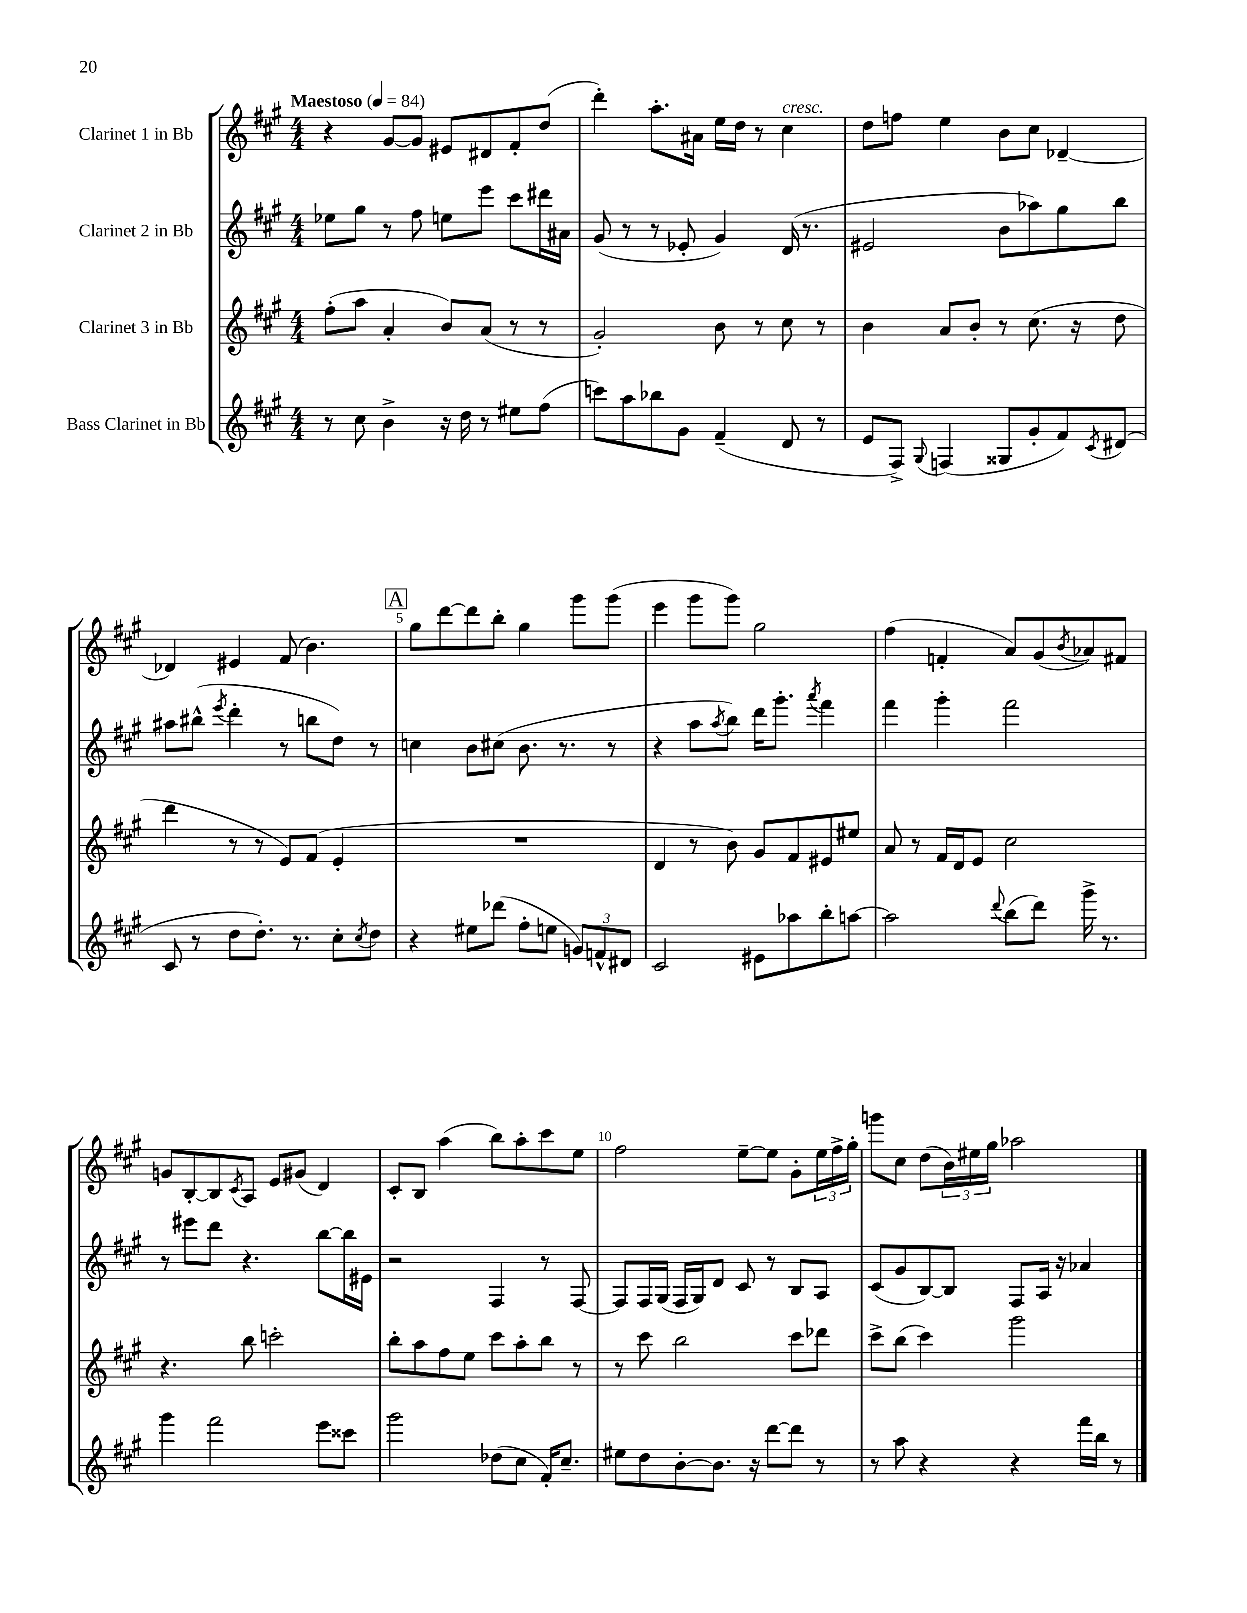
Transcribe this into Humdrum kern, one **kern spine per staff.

**kern	**kern	**kern	**kern
*part4	*part3	*part2	*part1
*staff4	*staff3	*staff2	*staff1
*I"Bass Clarinet in Bb	*I"Clarinet 3 in Bb	*I"Clarinet 2 in Bb	*I"Clarinet 1 in Bb
*clefG2	*clefG2	*clefG2	*clefG2
*k[f#c#g#]	*k[f#c#g#]	*k[f#c#g#]	*k[f#c#g#]
*M4/4	*M4/4	*M4/4	*M4/4
*MM84	*MM84	*MM84	*MM84
=1	=1	=1	=1
!	!	!	!LO:TX:a:B:t=Maestoso
8r	(8ff#'\L	8ee-X\L	4r
8cc#\	8aa\J	8gg#\J	.
4b^\	4a'/	8r	[8g#/L
.	.	8ff#\	8g#/J]
16r	8b/L)	8een\L	8e#X/L
16dd\	.	.	.
8r	(8a/J	8eee\J	8d#X/
8ee#X\L	8r	8ccc#\L	8f#'/
(8ff#\J	8r	16ddd#X\L	(8dd/J
.	.	16a#X\JJ	.
=2	=2	=2	=2
8cccn\L)	2g#'/)	(8g#/	4ddd'\)
8aa\	.	8r	.
8bb-X\	.	8r	8.aa'\L
8g#\J	.	8e-X'/	.
.	.	.	16a#X\Jk
(4f#~/	8b\	4g#/)	16ee\LL
.	.	.	16dd\JJ
.	8r	.	8r
!	!	!	!LO:TX:a:i:t=cresc.
8d/	8cc#\	(16d/	4cc#\
.	.	8.r	.
8r	8r	.	.
=3	=3	=3	=3
8e/L	4b\	2e#X/	8dd\L
8F#^/J)	.	.	8ffn\J
8qqG#/	.	.	.
(4Fn/	8a/L	.	4ee\
.	8b'/J	.	.
8G##X/L	8r	8b\L	8b\L
8g#'/	(8.cc#\	8aa-X\)	8cc#\J
8f#/)	.	8gg#\	[4d-X~/
.	16r	.	.
8qc#/	.	.	.
(8d#X/J	8dd\	8bb\J	.
!!LO:LB:g=z
=4	=4	=4	=4
8c#/	4ddd\	8aa#X\L	4d-X/]
8r	.	(8bb#X^^\J	.
.	.	8qeee/	.
8dd\L	8r	4ddd'\	4e#X/
8.dd'\J)	8r	.	.
.	8e/L)	8r	(8f#/
8.r	.	.	.
.	(8f#/J	8bbn\L	4.b\)
8cc#'\L	4e'/	8dd\J)	.
8qcc#/	.	.	.
8dd\J	.	8r	.
!!LO:REH:place=s1:t=A
=5	=5	=5	=5
4r	1r	4ccn\	8gg#\L
.	.	.	[8ddd\
8ee#X\L	.	8b\L	8ddd\]
(8ddd-X\J	.	(8cc#X\J	8bb'\J
8ff#'\L	.	8.b\	4gg#\
8een\J	.	.	.
.	.	8.r	.
12gn/L)	.	.	8ggg#\L
12fn^^/	.	.	.
.	.	8r	(8ggg#\J
12d#X/J	.	.	.
=6	=6	=6	=6
2c#/	4d/	4r	4eee\
.	8r	8aa\L	8ggg#\L
.	.	8qaa/	.
.	8b\)	8bb\J)	8ggg#\J)
8e#X\L	8g#/L	16ddd\KL	2gg#\
.	.	8.ggg#'\J	.
8aa-X\	8f#/	.	.
.	.	8qaaa/	.
8bb'\	8e#X/	4fff#\	.
[8aan\J	8ee#X/J	.	.
=7	=7	=7	=7
2aa\]	8a/	4fff#\	(4ff#\
.	8r	.	.
.	16f#/LL	4ggg#'\	4fn'/
.	16d/J	.	.
.	8e/J	.	.
8qqddd/	.	.	.
(8bb\L	2cc#\	2fff#\	8a/L)
8ddd\J)	.	.	(8g#/
.	.	.	8qb/
16ggg#^\	.	.	8a-X/)
8.r	.	.	.
.	.	.	8f#X/J
!!LO:LB:g=z
=8	=8	=8	=8
4ggg#\	4.r	8r	8gn/L
.	.	8eee#X\L	[8B'/
2fff#\	.	8ddd\J	8B/]
.	.	.	8qc#/
.	8bb\	4.r	8A/J
.	2cccn'\	.	8e/L
.	.	.	(8g#X/J
8eee\L	.	[8bb\L	4d/)
8ccc##X\J	.	16bb\L]	.
.	.	16e#X\JJ	.
=9	=9	=9	=9
2ggg#\	8bb'\L	2r	8c#'/L
.	8aa\	.	8B/J
.	8ff#\	.	(4aa\
.	8ee\J	.	.
(8dd-X\L	8ccc#\L	4F#/	8bb\L)
8cc#\J	8aa'\	.	8aa'\
16f#'/KL)	8bb\J	8r	8ccc#\
8.cc#~/J	.	.	.
.	8r	[8F#/	8ee\J
=10	=10	=10	=10
8ee#X\L	8r	8F#/L]	2ff#\
8dd\	8ccc#\	16F#/L	.
.	.	(16G#/JJ	.
[8b'\	2bb\	16F#/LL	.
.	.	16G#/J)	.
8.b\J]	.	8d/J	.
.	.	8c#/	[8ee~\L
16r	.	.	.
[8ddd\L	.	8r	8ee\J]
8ddd\J]	8ccc#\L	8B/L	8g#'\L
8r	8ddd-X\J	8A/J	24ee\L
.	.	.	24ff#^\
.	.	.	24gg#'\JJ
=11	=11	=11	=11
8r	8ccc#^\L	(8c#/L	8gggn\L
8aa\	(8bb\J	8g#/	8cc#\J
4r	4ccc#\)	[8B/)	(8dd\L
.	.	8B/J]	24b\L)
.	.	.	24ee#X\
.	.	.	24gg#\JJ
4r	2ggg#\	8F#/L	2aa-X\
.	.	16A/Jk	.
.	.	16r	.
16fff#\LL	.	4a-X/	.
16bb\JJ	.	.	.
8r	.	.	.
==	==	==	==
*-	*-	*-	*-
